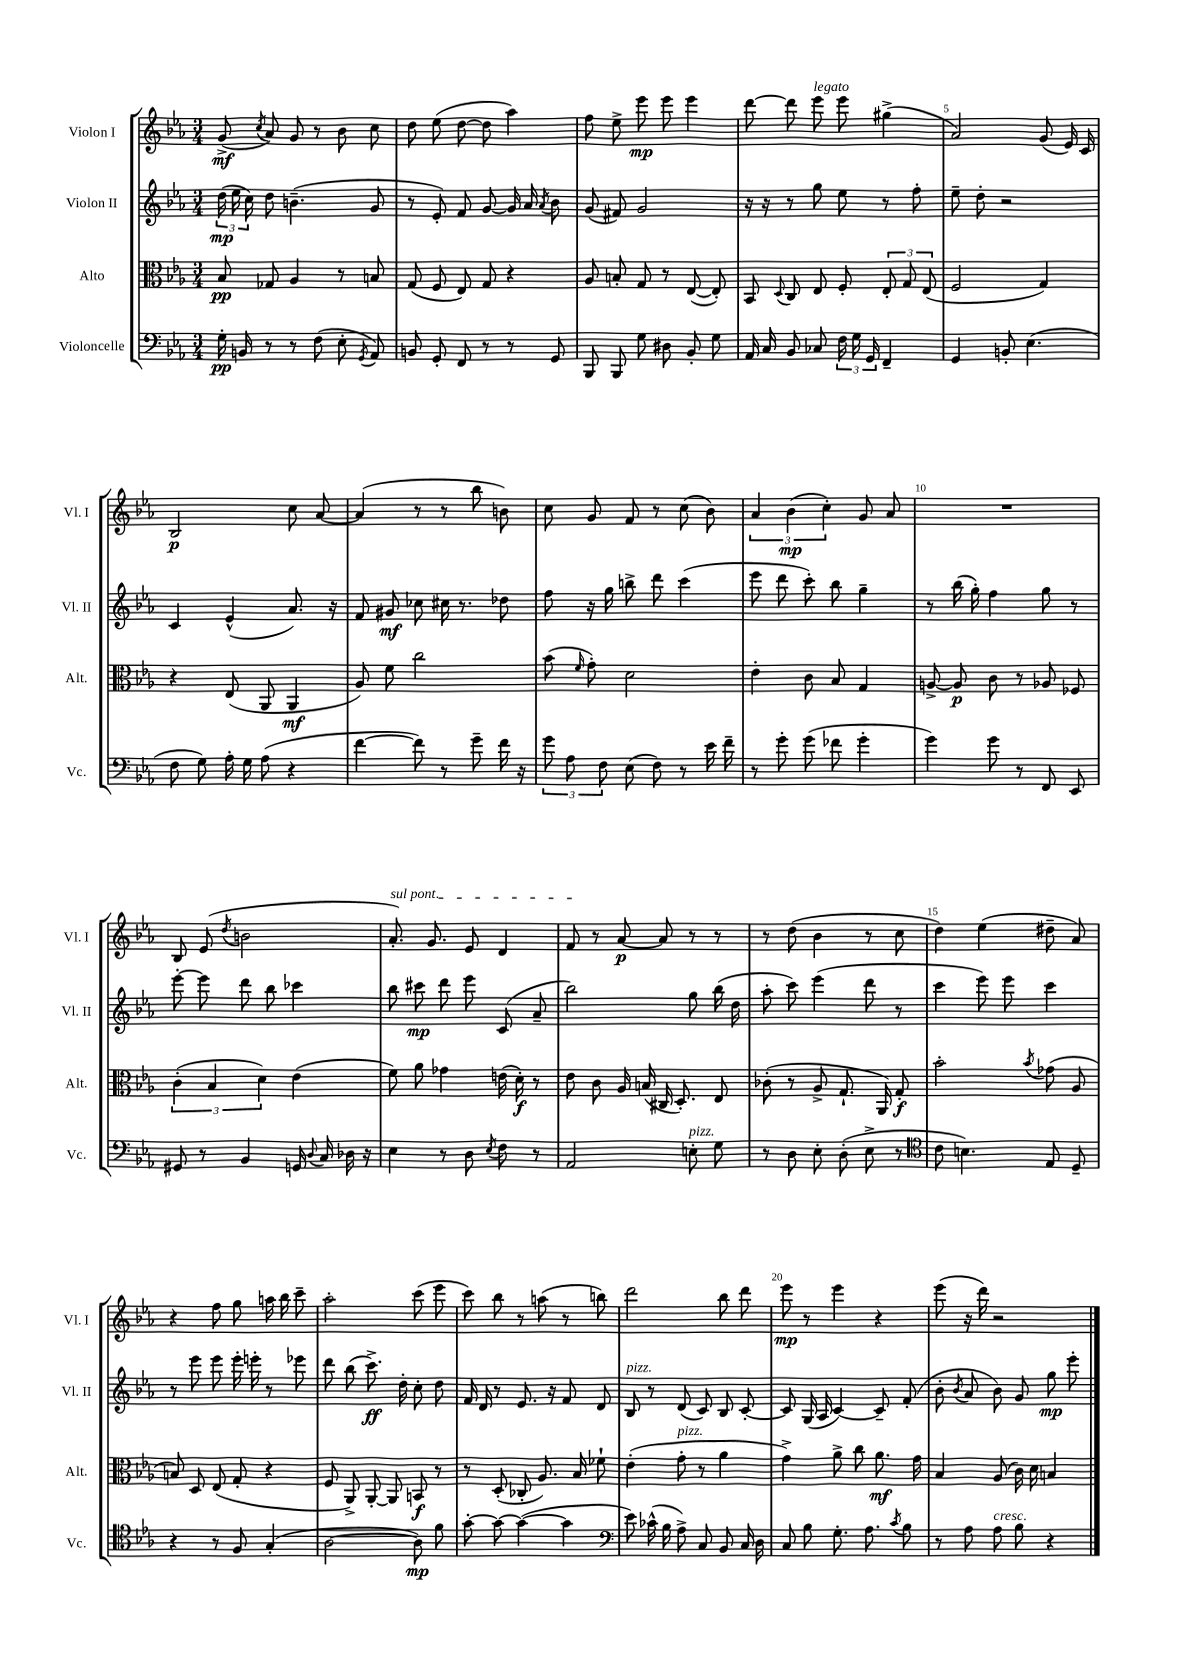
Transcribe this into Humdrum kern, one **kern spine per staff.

**kern	**kern	**kern	**kern
*staff4	*staff3	*staff2	*staff1
*clefF4	*clefC3	*clefG2	*clefG2
*k[b-e-a-]	*k[b-e-a-]	*k[b-e-a-]	*k[b-e-a-]
*M3/4	*M3/4	*M3/4	*M3/4
16G'	8B-	(24dd	(8g^
.	.	24ee-	.
16BB	.	.	.
.	.	24cc)	.
.	.	.	8qcc
8r	8G-	8dd	8a-)
8r	4A-	(4.b~	8g
(8F	.	.	8r
8E-'	8r	.	8b-
8qGG	.	.	.
8AA-)	8B	8g	8cc
=	=	=	=
8BB	(8G	8r	8dd
8GG'	8F	8e-')	(8ee-
8FF	8E-)	8f	[8dd
8r	8G	[8g	8dd]
8r	4r	16g]	4aa-)
.	.	16a-	.
.	.	8qa-	.
8GG	.	8b-	.
=	=	=	=
8BBB-	8A-	(8g	8ff
8BBB-	8B'	8f#)	8ee-^
8G	8G	2g	8eee-
8D#	8r	.	8eee-
8BB-'	([8E-	.	4eee-
8G	8E-'])	.	.
=	=	=	=
16AA-	8BB-	16r	[8ddd
16C	.	16r	.
.	8qqD	.	.
8BB-	8C	8r	8ddd]
8C-	8E-	8gg	8eee-
24F	8F'	8ee-	8eee-
24G	.	.	.
24GG	.	.	.
4FF~	12E-'	8r	(4gg#^
.	12G	.	.
.	.	8ff'	.
.	(12E-	.	.
=	=	=	=
4GG	2F	8ee-~	2a-)
.	.	8dd'	.
8BB'	.	2r	.
(4.E-	.	.	.
.	4G)	.	(8g
.	.	.	16e-)
.	.	.	16c
=	=	=	=
8F	4r	4c	2B-
8G)	.	.	.
16A-'	(8E-	(4e-^^	.
16G	.	.	.
(8A-	8AA-	.	.
4r	4AA-	8.a-)	8cc
.	.	.	[8a-
.	.	16r	.
=	=	=	=
[4f	8A-)	8f	(4a-]
.	8f	8g#	.
8f])	2cc	8cc-	8r
8r	.	16cc#	8r
.	.	8.r	.
8g~	.	.	8bb-
16f	.	8dd-	8b)
16r	.	.	.
=	=	=	=
12g	(8b-	8ff	8cc
12A-	.	.	.
.	16qqf	.	.
.	8g')	16r	8g
12F	.	.	.
.	.	16gg	.
(8E-	2d	8bb^	8f
8F)	.	8ddd	8r
8r	.	(4ccc	(8cc
16e-	.	.	8b-)
16f~	.	.	.
=	=	=	=
8r	4e-'	8eee-	6a-
8g'	.	8ddd	.
.	.	.	(6b-
(8g	8c	8ccc')	.
.	.	.	6cc')
8f-	8B-	8bb-	.
4g'	4G	4gg~	8g
.	.	.	8a-
=	=	=	=
4g)	[8A^	8r	2.r
.	8A]	(16bb-	.
.	.	16gg')	.
8g	8c	4ff	.
8r	8r	.	.
8FF	8A-	8gg	.
8EE-	8F-	8r	.
=	=	=	=
8GG#	(6c'	[8eee-'	8B-
8r	.	8eee-]	(8e-
.	6B-	.	.
.	.	.	8qdd
4BB-	.	8ddd	2b
.	6d)	.	.
.	.	8bb-	.
16GG	(4e-	4ccc-	.
8qqD	.	.	.
16C	.	.	.
16D-	.	.	.
16r	.	.	.
=	=	=	=
4E-	8f)	8bb-	8.a-')
.	8a-	8ccc#	.
.	.	.	8.g
8r	4g-	8ddd	.
8D	.	8eee-	8e-
8qE-	.	.	.
8F	(16e	(8c	4d
.	16d')	.	.
8r	8r	8a-~	.
=	=	=	=
2AA-	8e-	2bb-)	8f
.	8c	.	8r
.	16A-	.	[8a-
.	(16B	.	.
.	16C#	.	8a-]
.	8.D')	.	.
8E'	.	8gg	8r
8G	8E-	(16bb-	8r
.	.	16dd	.
=	=	=	=
8r	(8c-'	8aa-'	8r
8D	8r	8ccc)	(8dd
8E-'	8A-^	(4eee-	4b-
(8D'	8.G`	.	.
8E-^	.	8ddd	8r
.	16AA-)	.	.
8r	8G'	8r	8cc
=	=	=	=
*clefC4	*	*	*
8c	2b-'	4ccc	4dd)
4.B)	.	.	.
.	.	8eee-)	(4ee-
.	.	8eee-	.
.	8qb-	.	.
8E-	(8g-	4ccc	8dd#~
8D~	8A-	.	8a-)
=	=	=	=
4r	8B)	8r	4r
.	8D	8eee-	.
8r	(8E-	8eee-	8ff
8F	8G'	16eee-'	8gg
.	.	16eee'	.
(4G'	4r	8r	16aa
.	.	.	16bb-
.	.	8eee-	8ccc~
=	=	=	=
[2A-	8F	8ddd	2aa-'
.	8AA-^)	(8bb-	.
.	[8AA-'	8.ccc^)	.
.	8AA-]	.	.
.	.	16dd'	.
8A-])	8BB	8cc'	(8ccc
8f	8r	8dd	8eee-
=	=	=	=
[8g'	8r	16f	8ccc)
.	.	16d	.
8g_	(8D'	8r	8bb-
(4g_	8C-'	8.e-	8r
.	8.A-)	.	(8aa
.	.	16r	.
4g]	.	8f	8r
.	16B-	.	.
.	8f-`	8d	8bb)
=	=	=	=
*clefF4	*	*	*
8e-)	(4e-'	8B-	2ddd
(16c-^^	.	8r	.
16B-	.	.	.
8A-^)	8g'	(8d	.
8C	8r	8c)	.
8BB-	4a-	8B-	8bb-
16C	.	[8c'	8ddd
16D	.	.	.
=	=	=	=
8C	4g^)	8c]	8eee-
8B-	.	(16G	8r
.	.	16A-	.
8.G'	8a-^	[4c)	4eee-
.	8cc	.	.
8.A-	.	.	.
.	8.a-	8c~]	4r
8qc	.	.	.
8B-	.	(8f'	.
.	16g	.	.
=	=	=	=
8r	4B-	8b-'	(8eee-
.	.	8qb-	.
8A-	.	8a-	16r
.	.	.	16ddd)
8A-	(8A-	8b-)	2r
8B-	16c)	8g	.
.	16d	.	.
4r	4B	8gg	.
.	.	8eee-'	.
==	==	==	==
*-	*-	*-	*-
